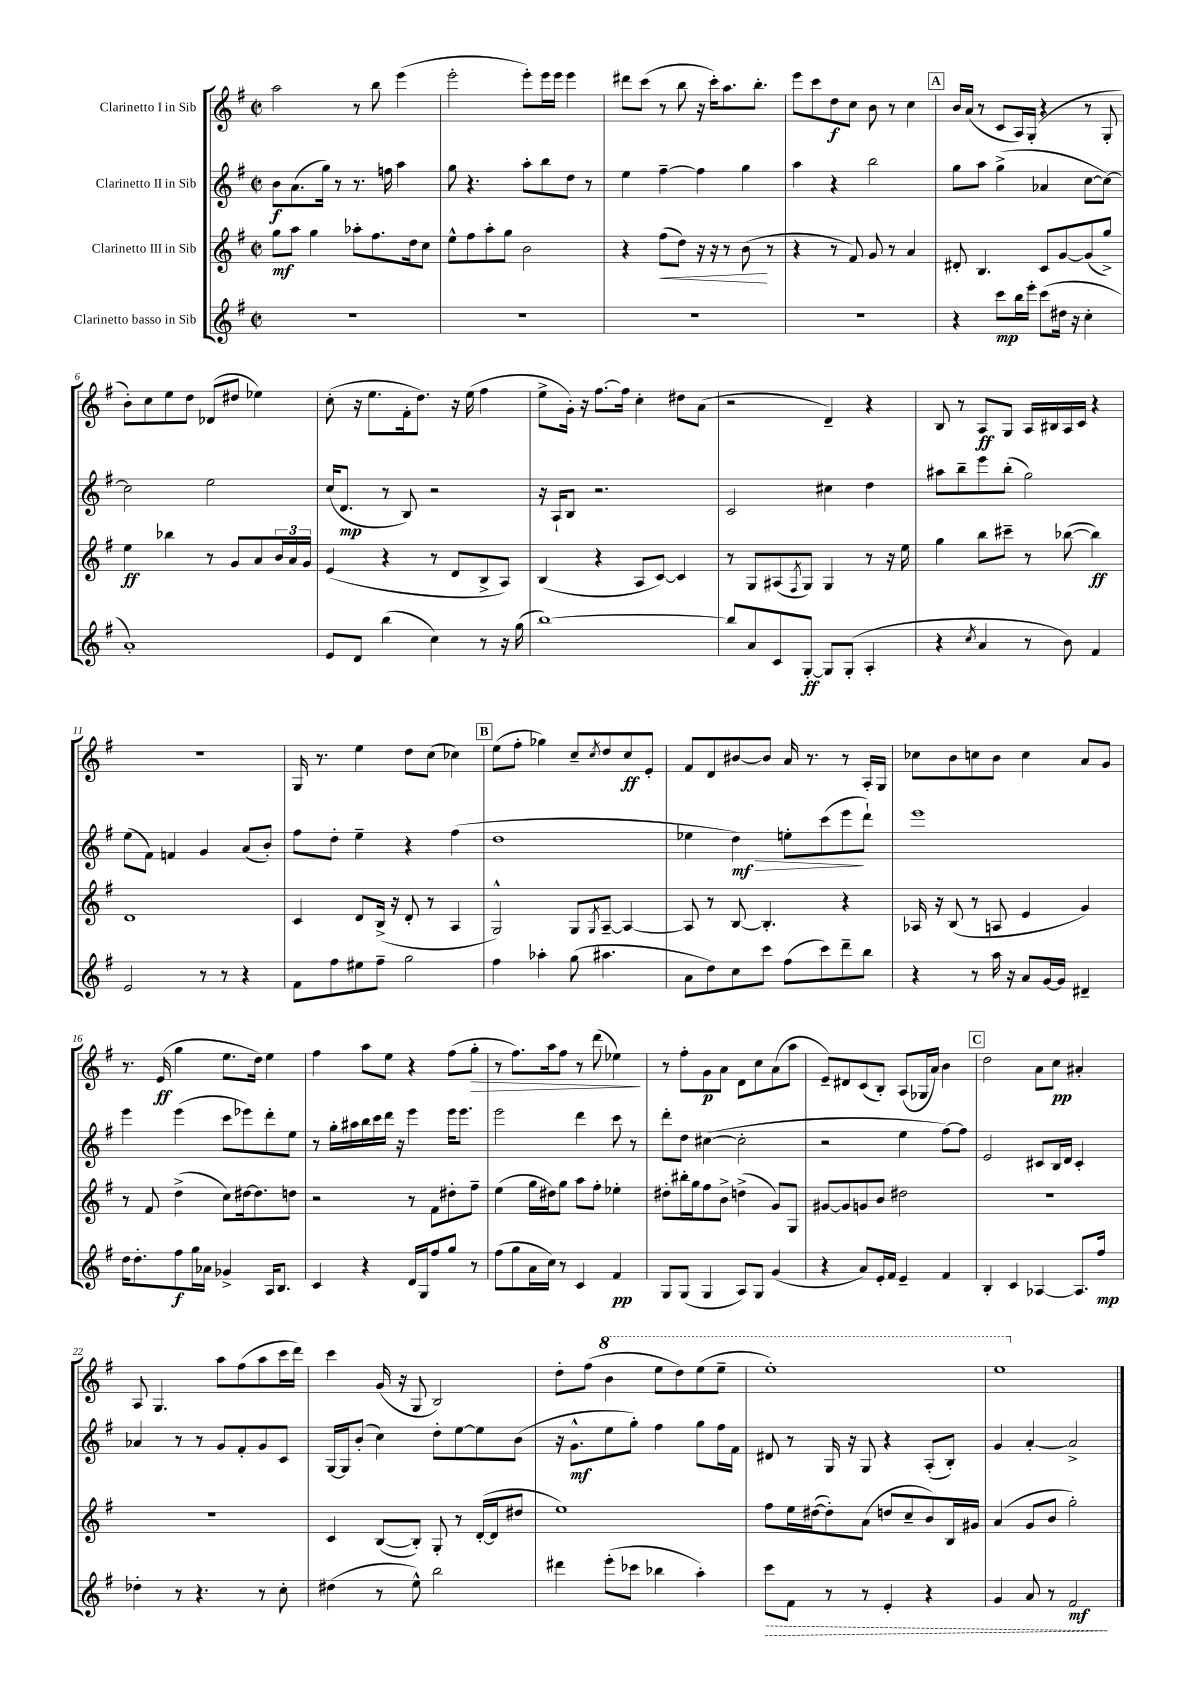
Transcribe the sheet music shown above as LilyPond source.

<<
\new StaffGroup <<
\new Staff = "s0" \with { instrumentName = "Clarinetto I in Sib" } {
    \clef treble \key g \major \defaultTimeSignature \time 2/2
    a''2 r8 b''8 e'''4( |
    e'''2-. e'''8-.) e'''16 e'''16 e'''4 |
    dis'''8 c'''8( r8 b''8 r16 c'''16-.) a''8. b''8.-. |
    e'''8 c'''8 d''8\f c''8 b'8 r8 c''4 |
    \mark \markup { \box "A" } b'16 a'16( r8 c'8 a16) g16-.( r4 r8 g8-. |
    b'8-.) c''8 e''8 d''8 des'8( dis''8 ees''4) |
    c''8-.( r16 e''8. fis'16-. d''8.) r16 e''16( fis''4 |
    e''8-> g'16-.) r16 fis''8.~ fis''16 c''4-. dis''8 a'8( |
    r2 d'4--) r4 |
    b8 r8 a8\ff g8 a16 bis16 a16 c'16 r4 |
    R1 |
    g16 r8. e''4 d''8 c''8( ces''4) |
    \mark \markup { \box "B" } e''8( fis''8-. ges''4) c''8-- \acciaccatura { c''8 } d''8 c''8\ff e'8-. |
    fis'8 d'8 bis'8~ bis'8 a'16 r8. r8 a16-. g16 |
    ces''8 b'8 c''8 b'8 c''4 a'8 g'8 |
    r8. e'16\ff( g''4 e''8. d''16) e''4 |
    fis''4 a''8 e''8 r4 fis''8( g''8-.\> |
    r8 fis''8.) a''16 fis''8 r8 d'''8( ees''4\!) |
    r8 fis''8-. g'8\p a'8 d'8 c''8 a'8( a''8 |
    e'8--) dis'8 c'8( b8-.) a8( ges16 a'16) b'4 |
    \mark \markup { \box "C" } d''2 a'8 c''8\pp ais'4-. |
    a8 g4. a''8 fis''8( a''8 c'''16 d'''16) |
    c'''4 g'16( r16 g8 b2) |
    d''8-. fis''8( \ottava #1 b''4 e'''8 d'''8) e'''8( e'''8-- |
    e'''1-.) |
    e'''1 \ottava #0 \bar "|." |
}
\new Staff = "s1" \with { instrumentName = "Clarinetto II in Sib" } {
    \clef treble \key g \major \defaultTimeSignature \time 2/2
    b'8\f a'8.( g''16) r8 r8. f''16 a''4 |
    g''8 r4. a''8-. b''8 d''8 r8 |
    e''4 fis''4~-- fis''4 g''4 |
    a''4 r4 b''2 |
    \mark \markup { \box "A" } g''8 a''8 g''4->( aes'4 c''8~ c''8~) |
    c''2 e''2 |
    c''16( d'8.\mp r8 b8) r2 |
    r16 a16-! b8 r2. |
    c'2 cis''4 d''4 |
    ais''8 b''8-- e'''8 b''8-.( g''2) |
    e''8( fis'8) f'4 g'4 a'8( b'8-.) |
    fis''8 d''8-. e''4-- r4 fis''4( |
    \mark \markup { \box "B" } d''1 |
    ees''4 d''4\mf\>) e''8-. c'''8( e'''8\! d'''8-!) |
    e'''1 |
    e'''4 e'''4( c'''8 ees'''8) d'''8-. e''8 |
    r8 g''16-. ais''16 b''16 c'''16 d'''16 r16 e'''4 e'''16 e'''8. |
    e'''2 d'''4 c'''8 r8 |
    d'''8-. d''8 cis''4~( cis''2-. |
    r2 e''4 fis''8~) fis''8 |
    \mark \markup { \box "C" } e'2 cis'8 b16 d'16 cis'4-. |
    aes'4 r8 r8 g'8 fis'8-. g'8 c'8 |
    g16~ g16 b'8-.( c''4) d''8-. e''8~ e''8 b'8( |
    r16 g'8.-^\mf e''8 g''8-.) fis''4 g''8 fis''16 fis'16 |
    dis'8 r8 g16 r16 g8 r4 a8-.( b8-.) |
    g'4 a'4~-. a'2-> \bar "|." |
}
\new Staff = "s2" \with { instrumentName = "Clarinetto III in Sib" } {
    \clef treble \key g \major \defaultTimeSignature \time 2/2
    g''8\mf a''8 g''4 aes''8-. fis''8. d''16 c''8 |
    e''8-^ fis''8 a''8-. g''8 b'2 |
    r4 fis''8\<( d''8) r16 r16 r8 b'8\!( r8 |
    r4 r8 fis'8) g'8 r8 a'4 |
    \mark \markup { \box "A" } dis'8-. b4. c'8 g'8~ g'8( g''8->) |
    e''4\ff bes''4 r8 g'8 a'8 \tuplet 3/2 { b'16 a'16 g'16 } |
    e'4( r4 r8 d'8 b8-> a8) |
    b4( r4 a8 c'8~) c'4 |
    r8 g8 ais8( \acciaccatura { fis8 } g8) g4 r8 r16 e''16 |
    g''4 b''8 cis'''8-- r8 bes''8~( bes''4\ff) |
    d'1 |
    c'4 d'8 b16->( r16 d'8-. r8 a4 |
    \mark \markup { \box "B" } g2-^) g8 \acciaccatura { g8 } a8~-- a4~ |
    a8 r8 b8~ b4.-. r4 |
    aes16 r16 b8( r8 a8 e'4 g'4) |
    r8 fis'8 d''4->( c''8) dis''16~ dis''8. d''8 |
    r2 r8 fis'8 dis''8-. fis''8-- |
    e''4( g''16 dis''16) g''8 a''8 fis''8-. ees''4-. |
    dis''8-. bis''16-. g''16 fis''8 b'8-> d''4->( g'8) g8 |
    gis'8~ gis'8 g'8 b'8 dis''2 |
    \mark \markup { \box "C" } R1 |
    R1 |
    c'4 b8~( b8-.) g8-. r8 d'16~-.( d'16 dis''8 |
    e''1) |
    fis''8 e''16 dis''16~( dis''8-.) a'8( d''8 c''8-- b'8) b16 gis'16 |
    a'4( g'8 b'8 g''2-.) \bar "|." |
}
\new Staff = "s3" \with { instrumentName = "Clarinetto basso in Sib" } {
    \clef treble \key g \major \defaultTimeSignature \time 2/2
    R1 |
    R1 |
    R1 |
    R1 |
    \mark \markup { \box "A" } r4 c'''8\mp b''16 e'''16-. c'''8( dis''16 r16 c''4-. |
    a'1-.) |
    e'8 d'8 b''4( c''4) r8 r16 g''16( |
    b''1~) |
    b''8 a'8 c'8 g8~-.\ff g8 g8-.( a4-. |
    r4 \acciaccatura { c''8 } a'4 r8 b'8) fis'4 |
    e'2 r8 r8 r4 |
    fis'8 fis''8 eis''8 fis''8-- g''2 |
    \mark \markup { \box "B" } fis''4 aes''4-. g''8( ais''4. |
    a'8 d''8) c''8 c'''8 fis''8( c'''8) d'''8-- b''8 |
    r4 r8 a''16 r16 a'8 g'16~ g'16 dis'4-- |
    d''16 d''8.-. fis''8\f g''16 aes'16 ges'4-> a16 b8. |
    c'4 r4 d'16 g16 fis''8 g''8 r8 |
    fis''8( g''8 a'16 c''16) r8 c'4 fis'4\pp |
    g8 g8( g4 a8) g8 g'4( |
    r4 a'8) e'16-. fis'16 e'4-- fis'4 |
    \mark \markup { \box "C" } b4-. c'4 aes4~ aes8. fis''16\mp |
    des''4-. r8 r4. r8 c''8-. |
    dis''4( r8 e''8-^) b''2 |
    dis'''4 e'''8-.( ces'''8 bes''4 a''4-.) |
    \once \override Hairpin.style = #'dashed-line c'''8\> fis'8 r8 r8 e'4-. r4 |
    g'4 a'8 r8 fis'2\mf\! \bar "|." |
}
>>
>>
